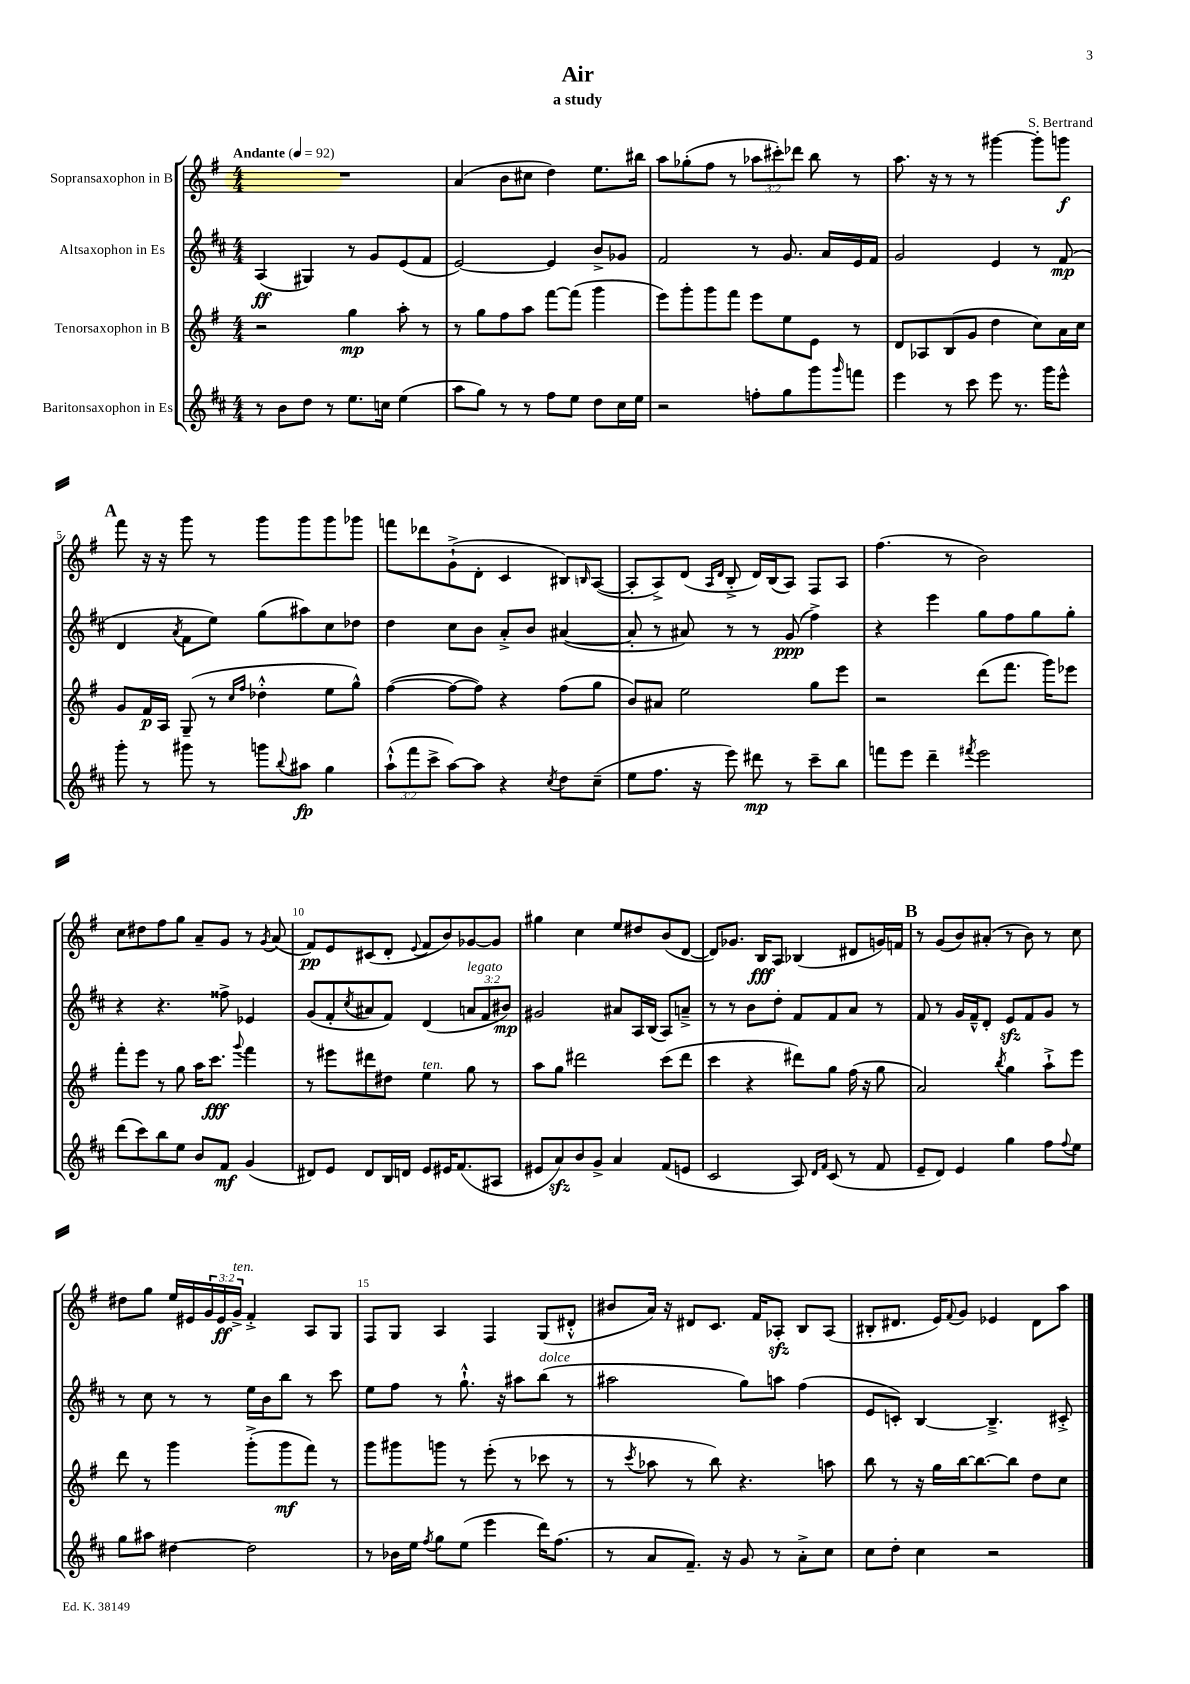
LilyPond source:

\header { title = "Air" composer = "S. Bertrand" subtitle = "a study" }
<<
\new StaffGroup <<
\new Staff = "s0" \with { instrumentName = "Sopransaxophon in B" } {
    \clef treble \key g \major \numericTimeSignature \time 4/4 \override Staff.TupletNumber.text = #tuplet-number::calc-fraction-text \tempo "Andante" 4 = 92
    R1 |
    a'4( b'8 cis''8 d''4) e''8. bis''16 |
    a''8 ges''8-.( fis''8 r8 \tuplet 3/2 { aes''8 cis'''8-.) des'''8 } b''8 r8 |
    a''8. r16 r8 r8 gis'''4~ gis'''8-. g'''8\f |
    \mark \markup { \bold "A" } fis'''8 r16 r16 g'''8 r8 g'''8 g'''8 g'''8 ges'''8 |
    f'''8 des'''8 g'8-!->( d'8-. c'4 bis8) \grace { b16 } a8~( |
    a8-. a8->) d'8( \grace { a16 d'16 } b8-.-> d'16) b16( a8) fis8 a8 |
    fis''4.( r8 b'2) |
    c''8 dis''8 fis''8 g''8 a'8-- g'8 r8 \acciaccatura { g'8 } a'8( |
    fis'8\pp) e'8 cis'8( d'8-. \appoggiatura { e'8 } fis'8 b'8) ges'8~ ges'8 |
    gis''4 c''4 e''8 dis''8 b'8( d'8~ |
    d'8) ges'8. b16\fff a8 bes4( dis'8 g'16) f'16 |
    \mark \markup { \bold "B" } r8 g'8( b'8) ais'8-.( r8 b'8) r8 c''8 |
    dis''8 g''8 e''16 eis'16 \tuplet 3/2 { g'16 eis'16\ff g'16->^\markup { \italic "ten." } } fis'4-.-> a8 g8 |
    fis8 g8 a4 fis4 g8( dis'8-.-^ |
    bis'8 a'16) r16 dis'8 c'8. fis'16 aes8-.\sfz b8 aes8( |
    bis8-. dis'8. e'16) \appoggiatura { fis'8 } g'8 ees'4 dis'8 a''8 \bar "|." |
}
\new Staff = "s1" \with { instrumentName = "Altsaxophon in Es" } {
    \clef treble \key d \major \numericTimeSignature \time 4/4 \override Staff.TupletNumber.text = #tuplet-number::calc-fraction-text
    a4\ff( gis4) r8 g'8 e'8( fis'8 |
    e'2~) e'4 b'8-> ges'8 |
    fis'2 r8 g'8. a'16 e'16 fis'16 |
    g'2 e'4 r8 fis'8\mp( |
    \mark \markup { \bold "A" } d'4 \acciaccatura { a'8 } fis'8 e''8) g''8( ais''8) cis''8 des''8 |
    d''4 cis''8 b'8 a'8-.-> b'8 ais'4~( |
    ais'8-. r8 ais'8) r8 r8 g'8\ppp( fis''4->) |
    r4 e'''4 g''8 fis''8 g''8 g''8-. |
    r4 r4. fisis''8-> ees'4 |
    g'8( fis'8-. \acciaccatura { cis''8 } ais'8 fis'8) d'4( \tuplet 3/2 { a'8^\markup { \italic "legato" } fis'8 bis'8\mp) } |
    gis'2 ais'8 a16 b16( a8) a'8---> |
    r8 r8 b'8 d''8-. fis'8 fis'8 a'8 r8 |
    \mark \markup { \bold "B" } fis'8 r8 g'16 fis'16---^ d'8-. e'8\sfz fis'8 g'8 r8 |
    r8 cis''8 r8 r8 e''16 b'16 b''8 r8 cis'''8 |
    e''8 fis''8 r8 g''8.-!-^ r16 ais''8 b''8^\markup { \italic "dolce" }( r8 |
    ais''2 g''8) a''8 fis''4( |
    e'8 c'8-.) b4~ b4.---> cis'8-.-> \bar "|." |
}
\new Staff = "s2" \with { instrumentName = "Tenorsaxophon in B" } {
    \clef treble \key g \major \numericTimeSignature \time 4/4
    r2 g''4\mp a''8-. r8 |
    r8 g''8 fis''8 a''8 fis'''8~ fis'''8( g'''4 |
    e'''8) g'''8-. g'''8 fis'''8 e'''8 e''8 e'8 r8 |
    d'8 aes8 b8( g'8 d''4 c''8) a'16 c''16 |
    \mark \markup { \bold "A" } g'8 fis'16\p a16 g8--( r8 \grace { c''16 fis''16 } des''4-.-^ e''8 g''8-^) |
    fis''4~( fis''8~ fis''8) r4 fis''8( g''8 |
    b'8) ais'8 e''2 g''8 e'''8 |
    r2 d'''8( fis'''8. g'''16) ees'''8 |
    fis'''8-. e'''8 r8 g''8 a''16 c'''8.\fff \appoggiatura { g'''8 } fis'''4 |
    r8 eis'''8 dis'''8 dis''8 e''4^\markup { \italic "ten." } g''8 r8 |
    a''8 g''8 dis'''2 c'''8( dis'''8 |
    c'''4 r4 dis'''8) g''8 fis''16( r16 g''8 |
    \mark \markup { \bold "B" } a'2) \acciaccatura { b''8 } g''4 a''8-!-> e'''8 |
    d'''8 r8 g'''4 g'''8-.->( g'''8\mf fis'''8) r8 |
    g'''8 gis'''8 g'''8 r8 e'''8-.( r8 ces'''8 r8 |
    r8 \acciaccatura { c'''8 } aes''8 r8 b''8) r4. a''8 |
    b''8 r8 r16 g''16 b''16~ b''8.~ b''8 d''8 c''8 \bar "|." |
}
\new Staff = "s3" \with { instrumentName = "Baritonsaxophon in Es" } {
    \clef treble \key d \major \numericTimeSignature \time 4/4 \override Staff.TupletNumber.text = #tuplet-number::calc-fraction-text
    r8 b'8 d''8 r8 e''8. c''16 e''4( |
    a''8 g''8) r8 r8 fis''8 e''8 d''8 cis''16 e''16 |
    r2 f''8-. g''8 g'''8 \grace { g'''16 } f'''8 |
    e'''4 r8 cis'''8 e'''8 r8. g'''16 e'''8-^ |
    \mark \markup { \bold "A" } g'''8-. r8 gis'''8 r8 g'''8 \appoggiatura { b''8 } ais''8\fp g''4 |
    \tuplet 3/2 { a''8-!-^( fis'''8 cis'''8-> } a''8~) a''8 r4 \acciaccatura { cis''8 } d''8 cis''8--( |
    e''8 fis''8. r16 e'''8) dis'''8\mp r8 cis'''8-- b''8 |
    f'''8 e'''8 d'''4-- \acciaccatura { fis'''8 } e'''2 |
    d'''8( cis'''8) b''8 e''8 b'8 fis'8\mf g'4( |
    dis'8) e'8 dis'8 b16 d'16 e'8 eis'16 fis'8.( ais8 |
    eis'8 a'8\sfz) b'8 g'8-> a'4 fis'8( e'8 |
    cis'2 a8) \grace { d'16 fis'16 } cis'8( r8 fis'8 |
    \mark \markup { \bold "B" } e'8-- d'8) e'4 g''4 fis''8 \appoggiatura { fis''8 } e''8 |
    g''8 ais''8 dis''4~ dis''2 |
    r8 bes'16 e''16 \acciaccatura { fis''8 } g''8 e''8( e'''4 d'''16) fis''8.( |
    r8 a'8 fis'8.--) r16 g'8 r8 a'8-.-> cis''8 |
    cis''8 d''8-. cis''4 r2 \bar "|." |
}
>>
>>
\layout { \context { \Score \override BarNumber.break-visibility = ##(#f #t #t) barNumberVisibility = #(every-nth-bar-number-visible 5) } }
